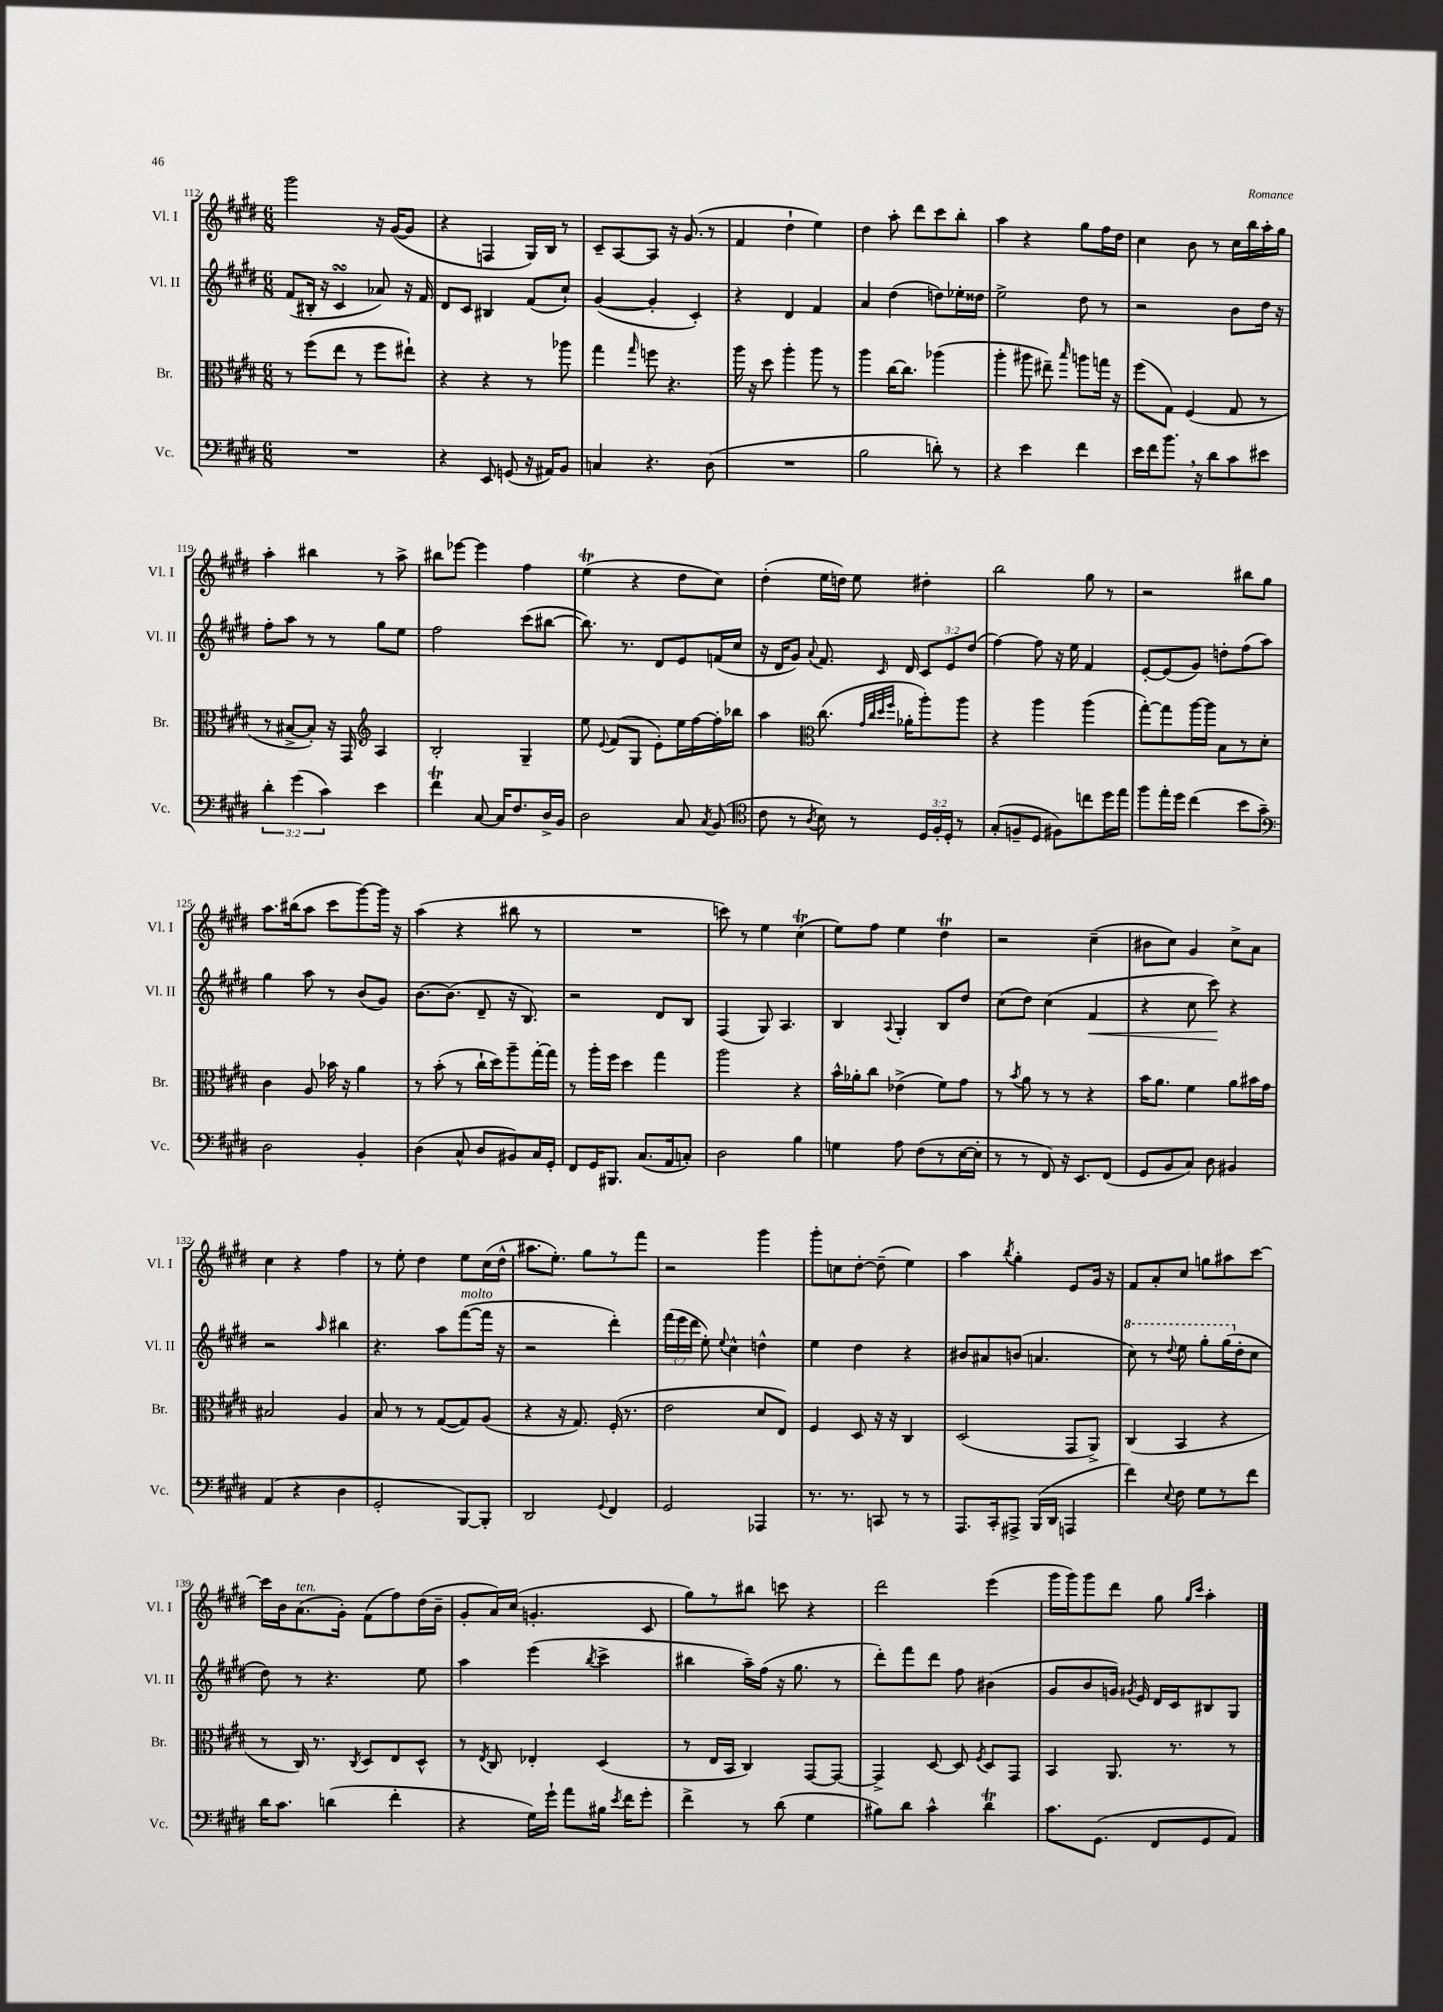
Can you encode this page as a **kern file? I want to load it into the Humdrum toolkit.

**kern	**kern	**kern	**kern
*staff4	*staff3	*staff2	*staff1
*clefF4	*clefC3	*clefG2	*clefG2
*k[f#c#g#d#]	*k[f#c#g#d#]	*k[f#c#g#d#]	*k[f#c#g#d#]
*M6/8	*M6/8	*M6/8	*M6/8
2.r	8r	(8f#	2ggg#
.	(8ff#	16B#'	.
.	.	16r	.
.	8ee	4c#	.
.	8r	.	.
.	8ff#	8a-)	16r
.	.	.	([16g#
.	8ee#`)	16r	8g#]
.	.	16f#	.
=	=	=	=
4r	4r	8d#	4r
.	.	8c#	.
8EE	4r	4B#	4F
(8GG	.	.	.
16r	8r	(8f#	16G#)
16AA#)	.	.	16B
8BB	8aa-	8cc#`)	8r
=	=	=	=
4C	4gg#	([4g#	8c#~
.	.	.	[8A
.	16qqgg#	.	.
4.r	8ff	4g#']	8A]
.	4.r	.	16r
.	.	.	(8.g#
.	.	4c#')	.
(8D#	.	.	8r
=	=	=	=
2.r	16aa	4r	4f#
.	16r	.	.
.	8dd#	.	.
.	4aa'	4d#	4dd#`
.	8aa	4f#	4ee)
.	8r	.	.
=	=	=	=
2B	4aa	4a	4dd#
.	[16cc#	(4dd#	8aa'
.	8.cc#]	.	.
.	.	.	8ddd#
8d')	(4aa-	8dd)	8ccc#
8r	.	16ee-'	8bb'
.	.	16dd##	.
=	=	=	=
4r	4aa'	2ee^	4aa
4e	8aa#	.	4r
.	8ee#~)	.	.
.	16qqbb	.	.
4f#	8aa	8dd#	8gg#
.	16gg	8r	16ff#
.	16r	.	16dd#
=	=	=	=
16e	(8ff#	2r	4cc#
16f#	.	.	.
8.b	8G#)	.	.
.	(4F#	.	8b
16r	.	.	.
8d#	.	.	8r
8c#	8G#	8b	16cc#
.	.	.	16bb
8e#	8r	16dd#	16aa'
.	.	16r	16gg#
=	=	=	=
6d#'	8r	8ff#'	4aa'
.	[8B#^	8aa	.
(6g#	.	.	.
.	8B#'])	8r	4bb#
6c#)	.	.	.
.	16r	8r	.
.	16GG#	.	.
*	*clefG2	*	*
4e	4A	8gg#	8r
.	.	8ee	8aa^
=	=	=	=
4f#	2B'	2ff#	8bb#
.	.	.	[8eee-
[8C#	.	.	4eee-]
16C#]	.	.	.
8.F#	.	.	.
.	4G#~	(8ccc#	4ff#
16D#^	.	[8bb#	.
16BB	.	.	.
=	=	=	=
2D#	8ee	8.bb#])	(4ee
.	8qqe	.	.
.	(8f#	.	.
.	.	8.r	.
.	8G#	.	4r
.	8e')	8d#	.
8C#	16ee	8e	8dd#
.	[16ff#	.	.
8qC#	.	.	.
(8BB	16ff#']	(16f	8cc#)
.	16bb-	16cc#	.
=	=	=	=
*clefC4	*	*	*
8c#	4aa	16r	(4dd#'
.	.	16d#	.
8r	.	8g#)	.
*	*clefC3	*	*
8qA	.	8qqa	.
8B)	(8.cc#	8.f#	16ee
.	.	.	16dd)
8r	.	.	8ee
.	32qqg#	.	.
.	32qqcc#	.	.
.	32qqdd#	.	.
.	32qqff#	16qqc#	.
.	16a-'	16d#	.
24D#	8aa')	12c#	4dd#'
24F#'	.	.	.
24D#'	.	12e	.
8r	8aa	.	.
.	.	(12dd#	.
=	=	=	=
(8G#'	4r	[4ff#)	2bb
8F~	.	.	.
8D#	4aa	8ff#]	.
8F#)	.	16r	.
.	.	16ee	.
8cc	(4aa	4f#	8gg#
16dd#	.	.	8r
16ee	.	.	.
=	=	=	=
8ff#	[8gg#')	[8e'	2r
16ee'	8gg#]	(8e]	.
16dd#	.	.	.
(4cc#	[16aa	8g#)	.
.	16aa]	.	.
.	8B	8dd'	.
8b	8r	(8ff#	8bb#
8g#~)	8d#'	8aa)	8gg#
=	=	=	=
*clefF4	*	*	*
2D#	4c#	4gg#	8.aa
.	.	.	(16bb#
.	8A	8aa	8aa
.	16b-	8r	8ccc#
.	16r	.	.
4BB'	4a	(8b	[8ggg#)
.	.	8g#)	16ggg#]
.	.	.	16r
=	=	=	=
(4D#	8r	[8.b	(4aa
.	(8b'	.	.
.	.	(8.b]	.
8C#^^	8r	.	4r
8D#	16cc#`	8d#~	.
.	16dd#)	.	.
8BB#)	8aa~	16r	8bb#
.	.	8.B)	.
16C#	[16gg#'	.	8r
16GG#'	16gg#]	.	.
=	=	=	=
8FF#	8r	2r	2.r
16GG#	16aa'	.	.
8.BBB#	16ff#	.	.
.	4dd#	.	.
(8.C#	.	.	.
.	4gg#	8d#	.
16AA	.	.	.
8C')	.	8B	.
=	=	=	=
2D#	2aa	(4F#	8ccc)
.	.	.	8r
.	.	8G#)	4ee
.	.	4.A	.
4B	4r	.	(4cc#
=	=	=	=
4G	16b^^	4B	8ee)
.	16a-'	.	.
.	8cc#	.	8ff#
.	.	8qqA	.
8A	(4e-^	4G#'	4ee
(8F#	.	.	.
8r	8f#)	8B	4dd#
[16E	8g#	8dd#	.
16E']	.	.	.
=	=	=	=
8r	8r	(8cc#	2r
.	8qb	.	.
8r	8a	8dd#)	.
8FF#)	8r	(4cc#	.
16r	8r	.	.
8.EE	.	.	.
.	4r	4f#	(4cc#~
(8FF#	.	.	.
=	=	=	=
8GG#	16b	4r	8b#
.	8.a	.	.
8BB	.	.	8cc#)
8C#)	4f#	8cc#	4g#
8D#	.	8ccc#)	.
4BB#	8a	4r	8cc#^
.	16b#	.	8a
.	16g#	.	.
=	=	=	=
(4AA	2B#	2r	4cc#
4r	.	.	4r
.	.	16qqaa	.
4D#	4A	4bb#	4ff#
=	=	=	=
2GG#'	8B	4.r	8r
.	8r	.	8ee'
.	8r	.	4dd#
.	([8G#	8aa	.
[8BBB)	8G#])	([8fff#	8ee
8BBB']	(8A	16fff#]	(16cc#
.	.	16r	16dd#^^
=	=	=	=
2DD#	4r	2r	8.aa#
.	.	.	8.ee')
.	16r	.	.
.	8.G#)	.	.
.	.	.	8gg#
8qqGG#	.	.	.
4FF#	(16F#'	4ddd#')	8r
.	8.r	.	.
.	.	.	8fff#
=	=	=	=
2GG#	2e	(24fff#	2r
.	.	24eee	.
.	.	24ddd#	.
.	.	8ee')	.
.	.	8qqee	.
.	.	4cc#^^	.
4AAA-	8d#	4dd^^	4ggg#
.	8E)	.	.
=	=	=	=
8.r	4F#	4ee	8ggg#'
.	.	.	8cc
8.r	.	.	.
.	8D#	4dd#	[8dd#'
8CC	16r	.	(8dd#~]
.	16r	.	.
8r	4C#	4r	4ee)
8r	.	.	.
=	=	=	=
8.AAA	(2D#	8b#	4aa
.	.	8a#	.
16CC#'	.	.	.
.	.	.	8qbb
8AAA#^	.	(8b	4gg#'
(16BBB	.	4.a	.
16DD#	.	.	.
4AAA	8GG#	.	8e
.	8AA^)	.	16g#
.	.	.	16r
=	=	=	=
4f#)	(4C#	8ccc#)	8f#
.	.	8r	8a'
8qqE	.	8qqddd#	.
8F#	4BB	8eee	8cc#
8G#	.	8ggg#'	8gg
8r	4r	(16ggg#	8aa#
.	.	16dd#'	.
8f#	.	8cc#	[8ccc#
=	=	=	=
16d#	8r	8dd#)	16ccc#]
8.c#	.	.	16b
.	16C#)	8r	(8.a
.	8.r	.	.
(4d	.	4.r	.
.	.	.	16g#')
.	8qC#	.	.
.	8D#	.	(8f#
4f#'	8E	.	8ff#)
.	8D#^^	8ee	(16dd#
.	.	.	16b~
=	=	=	=
4r	8r	4aa	8g#'
.	8qE	.	.
.	8C#	.	16a)
.	.	.	(16cc#
16G#)	4E-'	(4eee	4.g'
16g#`	.	.	.
8a	.	.	.
.	.	8qbb	.
16B#	(4D#	4ccc#^	.
8qe	.	.	.
16f#	.	.	.
8g#'	.	.	8c#
=	=	=	=
4f#^	8r	4bb#	8gg#)
.	16E	.	8r
.	16BB	.	.
8r	4C#)	16aa~)	8bb#
.	.	(16ff#	.
(8d#	.	16r	8ccc
.	.	8.gg#	.
4G#	[8GG#	.	4r
.	8GG#_	8r	.
=	=	=	=
8B#)	4GG#^]	8ddd#')	2ddd#
8d#	.	8fff#	.
4c#^^	[8D#	8ddd#	.
.	8D#]	8ff#	.
.	8qF#	.	.
4d#	8D#	(4b#	(4eee
.	8GG#	.	.
=	=	=	=
8.c#	4BB	8g#	16ggg#
.	.	.	16ggg#)
.	.	8b	8ggg#
(8.GG#	.	.	.
.	8.AA	16g)	8ddd#
.	.	8qg#	.
.	.	16e	.
8FF#	.	16d#	8gg#
.	8.r	16c#	.
.	.	.	16qqgg#
.	.	.	16qqccc#
8GG#	.	8B#	4aa'
8AA)	8r	8G#	.
==	==	==	==
*-	*-	*-	*-
